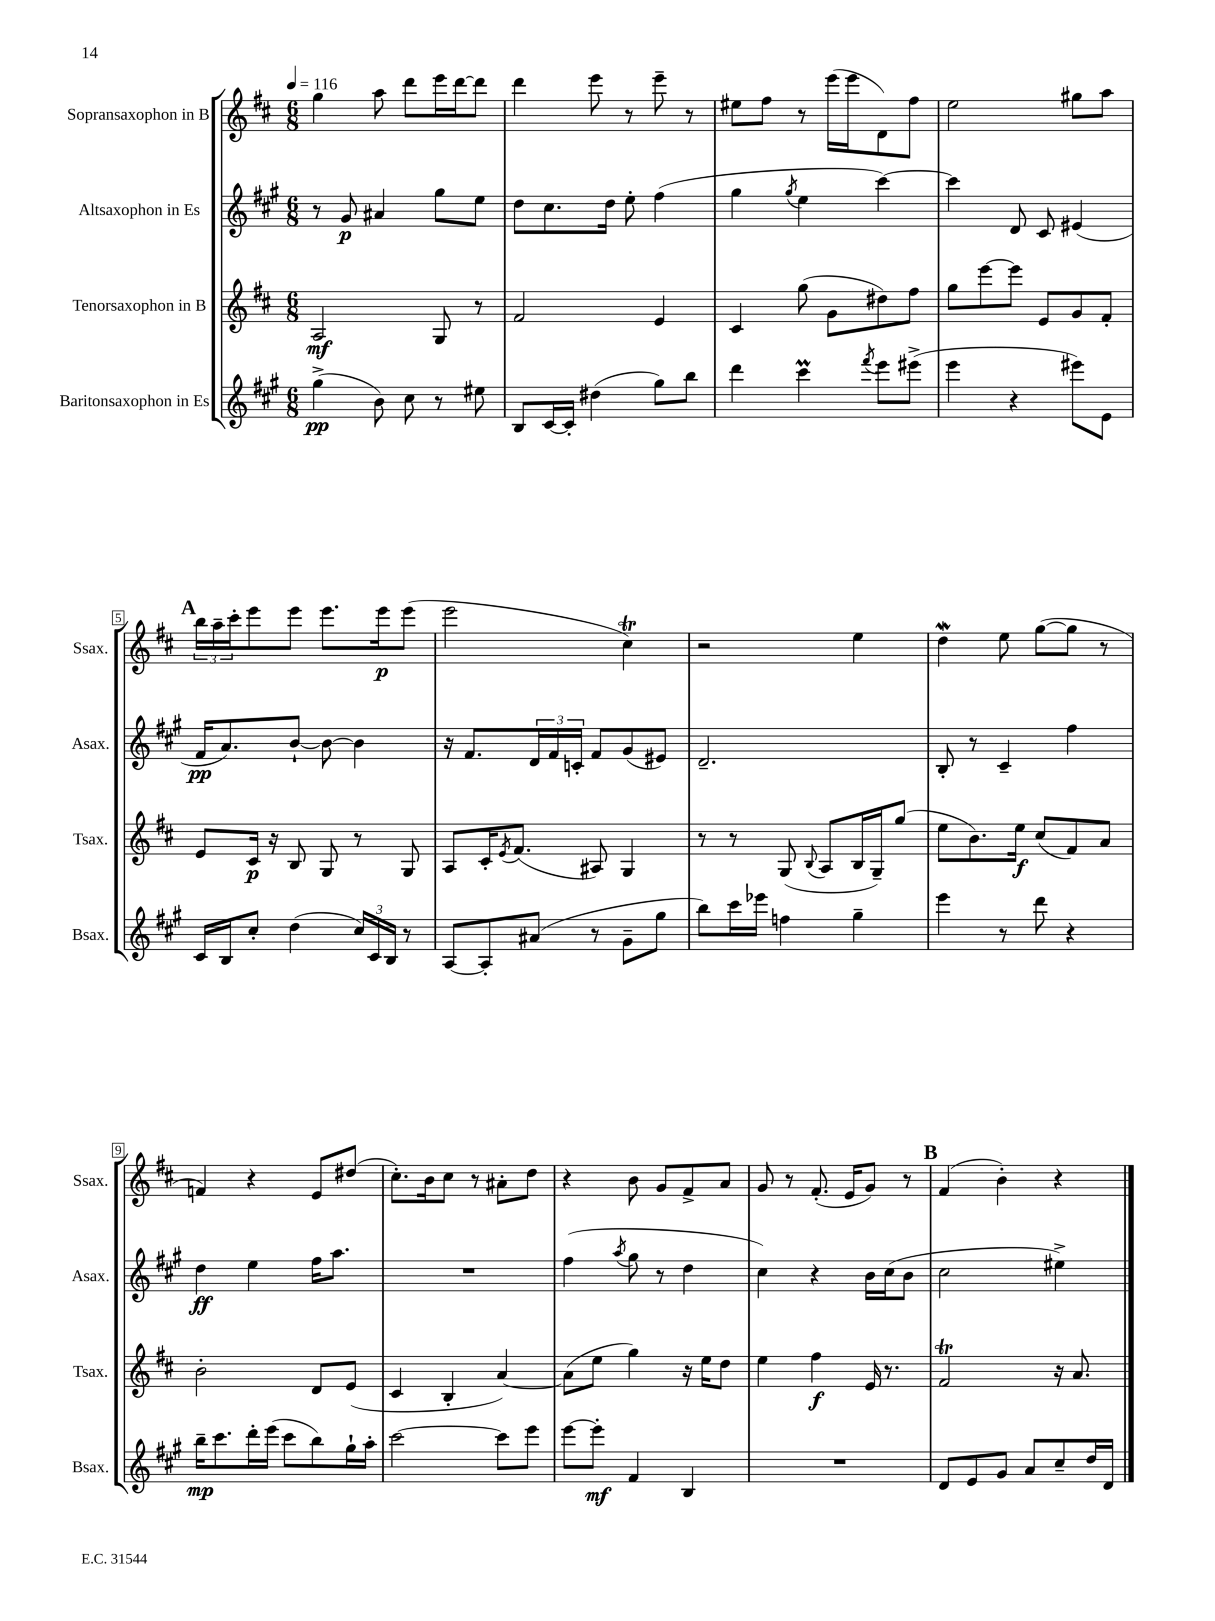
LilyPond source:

<<
\new StaffGroup <<
\new Staff = "s0" \with { instrumentName = "Sopransaxophon in B" shortInstrumentName = "Ssax." } {
    \clef treble \key d \major \numericTimeSignature \time 6/8 \tempo 4 = 116
    g''4 a''8 d'''8 e'''16 d'''16~ d'''8 |
    d'''4 e'''8 r8 e'''8-- r8 |
    eis''8 fis''8 r8 e'''16( e'''16 d'8) fis''8 |
    e''2 gis''8 a''8 |
    \mark \markup { \bold "A" } \tuplet 3/2 { b''16 a''16-- cis'''16-. } e'''8 e'''8 e'''8. e'''16\p e'''8( |
    e'''2 cis''4\trill) |
    r2 e''4 |
    d''4\mordent e''8 g''8~( g''8 r8 |
    f'4) r4 e'8 dis''8( |
    cis''8.-.) b'16 cis''8 r8 ais'8-. d''8 |
    r4 b'8 g'8 fis'8-> a'8 |
    g'8 r8 fis'8.-.( e'16 g'8) r8 |
    \mark \markup { \bold "B" } fis'4( b'4-.) r4 \bar "|." |
}
\new Staff = "s1" \with { instrumentName = "Altsaxophon in Es" shortInstrumentName = "Asax." } {
    \clef treble \key a \major \numericTimeSignature \time 6/8
    r8 gis'8\p ais'4 gis''8 e''8 |
    d''8 cis''8. d''16 e''8-. fis''4( |
    gis''4 \acciaccatura { gis''8 } e''4 cis'''4~) |
    cis'''4 d'8 cis'8 eis'4( |
    \mark \markup { \bold "A" } fis'16\pp a'8.) b'8~-! b'8~ b'4 |
    r16 fis'8. \tuplet 3/2 { d'16 fis'16 c'16-. } fis'8 gis'8( eis'8) |
    d'2.-- |
    b8-. r8 cis'4-- fis''4 |
    d''4\ff e''4 fis''16 a''8. |
    R2. |
    fis''4( \acciaccatura { a''8 } gis''8 r8 d''4 |
    cis''4) r4 b'16 cis''16( b'8 |
    \mark \markup { \bold "B" } cis''2 eis''4->) \bar "|." |
}
\new Staff = "s2" \with { instrumentName = "Tenorsaxophon in B" shortInstrumentName = "Tsax." } {
    \clef treble \key d \major \numericTimeSignature \time 6/8
    a2\mf g8 r8 |
    fis'2 e'4 |
    cis'4 g''8( g'8 dis''8) fis''8 |
    g''8 e'''8~ e'''8 e'8 g'8 fis'8-. |
    \mark \markup { \bold "A" } e'8 cis'16\p r16 b8 g8 r8 g8 |
    a8 cis'16-. \acciaccatura { e'8 } fis'8.( ais8) g4 |
    r8 r8 g8( \appoggiatura { b8 } a8 b16 g16--) g''8( |
    e''8 b'8.) e''16\f cis''8( fis'8) a'8 |
    b'2-. d'8 e'8( |
    cis'4 b4-. a'4~) |
    a'8( e''8 g''4) r16 e''16 d''8 |
    e''4 fis''4\f e'16 r8. |
    \mark \markup { \bold "B" } fis'2\trill r16 a'8. \bar "|." |
}
\new Staff = "s3" \with { instrumentName = "Baritonsaxophon in Es" shortInstrumentName = "Bsax." } {
    \clef treble \key a \major \numericTimeSignature \time 6/8
    gis''4->\pp( b'8) cis''8 r8 eis''8 |
    b8 cis'16~ cis'16-. dis''4( gis''8) b''8 |
    d'''4 cis'''4\prall \acciaccatura { fis'''8 } e'''8 eis'''8->( |
    e'''4 r4 eis'''8) e'8 |
    \mark \markup { \bold "A" } cis'16 b16 cis''8-. d''4( \tuplet 3/2 { cis''16) cis'16 b16 } r8 |
    a8~ a8-. ais'8( r8 gis'8-- gis''8 |
    b''8) cis'''16 ees'''16 f''4 gis''4-- |
    e'''4 r8 d'''8 r4 |
    b''16--\mp cis'''8. d'''16-. e'''16( cis'''8 b''8) gis''16-! a''16-. |
    cis'''2~ cis'''8 e'''8 |
    e'''8~ e'''8-.\mf fis'4 b4 |
    R2. |
    \mark \markup { \bold "B" } d'8 e'8 gis'8 a'8 cis''8-- d''16 d'16 \bar "|." |
}
>>
>>
\layout { \context { \Score \override BarNumber.stencil = #(make-stencil-boxer 0.1 0.3 ly:text-interface::print) } }
